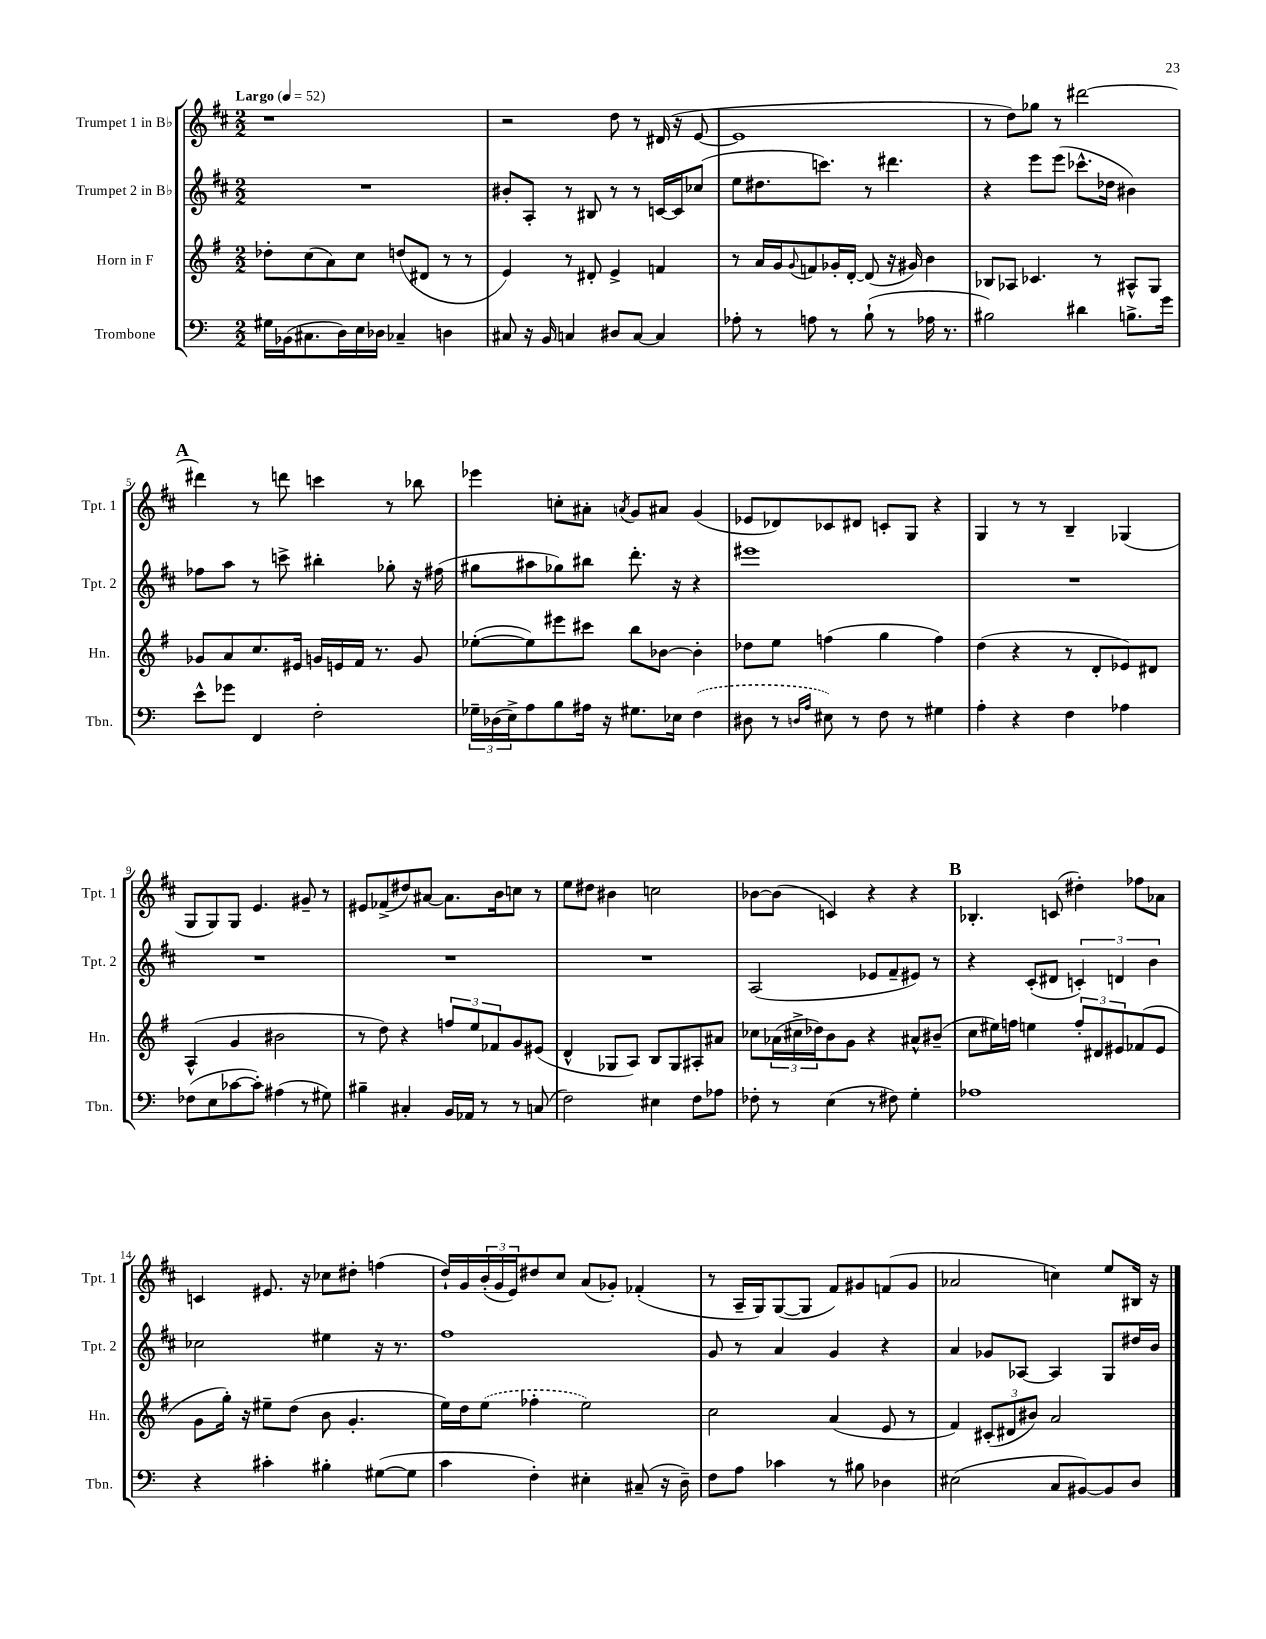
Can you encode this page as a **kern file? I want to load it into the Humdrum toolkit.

**kern	**kern	**kern	**kern
*staff4	*staff3	*staff2	*staff1
*clefF4	*clefG2	*clefG2	*clefG2
*k[]	*k[f#]	*k[f#c#]	*k[f#c#]
*M2/2	*M2/2	*M2/2	*M2/2
*MM52	*MM52	*MM52	*MM52
16G#	8dd-'	1r	1r
(16BB-	.	.	.
8.C#	(8cc	.	.
.	8a)	.	.
16D)	.	.	.
16E	8cc	.	.
16D-	.	.	.
4C-~	(8dd	.	.
.	8d#	.	.
4D	8r	.	.
.	8r	.	.
=	=	=	=
8C#	4e)	8b#'	2r
16r	.	8A'	.
16BB	.	.	.
4C	8r	8r	.
.	8d#'	8B#	.
8D#	4e^	8r	8dd
[8C	.	8r	8r
4C]	4f	[16c	(16d#
.	.	16c]	16r
.	.	(8cc-	[8e
=	=	=	=
8A-'	8r	8ee	1e]
8r	16a	8.dd#	.
.	16g	.	.
.	8qqg	.	.
8A	8f	.	.
.	.	8.ccc)	.
8r	16g-'	.	.
.	[16d'	.	.
(8B`	(8d]	8r	.
8r	16r	4.ddd#	.
.	16g#)	.	.
16A-	4b	.	.
8.r	.	.	.
=	=	=	=
2B#)	8B-	4r	8r
.	8A-	.	8dd)
.	4.c-	8eee	8gg-
.	.	(8eee	8r
4d#	.	8.ccc-^^	[2ddd#
.	8r	.	.
.	.	16dd-	.
8.B^	8A#^^	4b#)	.
.	8G	.	.
16g	.	.	.
=	=	=	=
8e^^	8g-	8ff-	4ddd#]
8g-	8a	8aa	.
4FF	8.cc	8r	8r
.	.	8ccc^	8ddd
.	16e#	.	.
2F'	16g	4bb#'	4ccc
.	16e	.	.
.	16f#	.	.
.	8.r	.	.
.	.	8gg-'	8r
.	8g	16r	8bb-
.	.	(16ff#	.
=	=	=	=
24G-~	([8ee-'	8gg#	4eee-
(24D-	.	.	.
24E^)	.	.	.
8A	8ee-])	8aa#	.
8B	8eee#	8gg-)	8cc'
16A#	8ccc#	8bb#	8a#'
16r	.	.	.
.	.	.	8qa
8.G#	8bb	8.ddd'	8g
.	[8b-	.	8a#
16E-	.	16r	.
(4F	4b-']	4r	(4g
=	=	=	=
8D#	8dd-	1eee#	8e-
8r	8ee	.	8d-)
16qqD	.	.	.
16qqA	.	.	.
8E#)	(4ff	.	8c-
8r	.	.	8d#
8F	4gg	.	8c'
8r	.	.	8G
4G#	4ff)	.	4r
=	=	=	=
4A'	(4dd	1r	4G
4r	4r	.	8r
.	.	.	8r
4F	8r	.	4B~
.	8d'	.	.
4A-	8e-)	.	(4G-
.	8d#	.	.
=	=	=	=
(8F-	(4A^^	1r	8G
8E	.	.	8G)
[8c-	4g	.	8G
8c-'])	.	.	4.e
(4A#	2b#	.	.
8r	.	.	8g#~
8G#)	.	.	8r
=	=	=	=
4B#~	8r	1r	8e#
.	8dd)	.	(8f-^
4C#'	4r	.	8dd#)
.	.	.	[8a#
16BB	12ff	.	8.a#]
16AA-	.	.	.
.	12ee	.	.
8r	.	.	.
.	12f-	.	.
.	.	.	16b
8r	8g	.	8cc
(8C	(8e#	.	8r
=	=	=	=
2F)	4d^^	1r	8ee
.	.	.	8dd#
.	8G-	.	4b#
.	8A)	.	.
4E#	8B	.	2cc
.	8G-	.	.
8F	8A#'	.	.
8A-	8a#	.	.
=	=	=	=
8F-'	8cc-	(2A	[8b-
8r	(24a-	.	(8b-]
.	24cc#^	.	.
.	24dd-)	.	.
(4E	8b	.	4c)
.	8g	.	.
8r	4r	8e-	4r
8F#)	.	8f#~	.
4G'	8a#^^	8e#)	4r
.	(8b#~	8r	.
=	=	=	=
1A-	8cc	4r	4.B-'
.	16ee#)	.	.
.	16ff	.	.
.	4ee	(8c#'	.
.	.	8d#	(8c
.	12ff'	6c')	4dd#')
.	12d#	.	.
.	12e#	6d	.
.	(8f-	.	8ff-
.	.	6b	.
.	8e#	.	8a-
=	=	=	=
4r	8g	2cc-	4c
.	16gg')	.	.
.	16r	.	.
4c#'	8ee#~	.	8.e#
.	(8dd	.	.
.	.	.	16r
4B#'	8b	4ee#	8cc-
.	4.g'	.	8dd#'
([8G#	.	16r	(4ff
.	.	8.r	.
8G#]	.	.	.
=	=	=	=
4c	16ee)	1ff#	16dd`)
.	16dd	.	16g
.	(8ee	.	(24b'
.	.	.	24g
.	.	.	24e)
4F')	4ff-'	.	8dd#
.	.	.	8cc#
4E#'	2ee)	.	(8a
.	.	.	8g-')
(8C#~	.	.	(4f-'
16r	.	.	.
16D~)	.	.	.
=	=	=	=
8F	2cc	8g	8r
8A	.	8r	16A~
.	.	.	16G)
4c-	.	4a	([8G
.	.	.	8G]
8r	(4a	4g	8f#)
8B#	.	.	8g#
4D-	8e	4r	(8f
.	8r	.	8g#
=	=	=	=
(2E#	4f#)	4a	2a-
.	(12c#'	8g-	.
.	12d#	.	.
.	.	[8A-	.
.	12b#)	.	.
8C	2a	4A-]	4cc)
[8BB#)	.	.	.
8BB#]	.	8G	8ee
8D	.	16dd#	16B#
.	.	16b	16r
==	==	==	==
*-	*-	*-	*-
